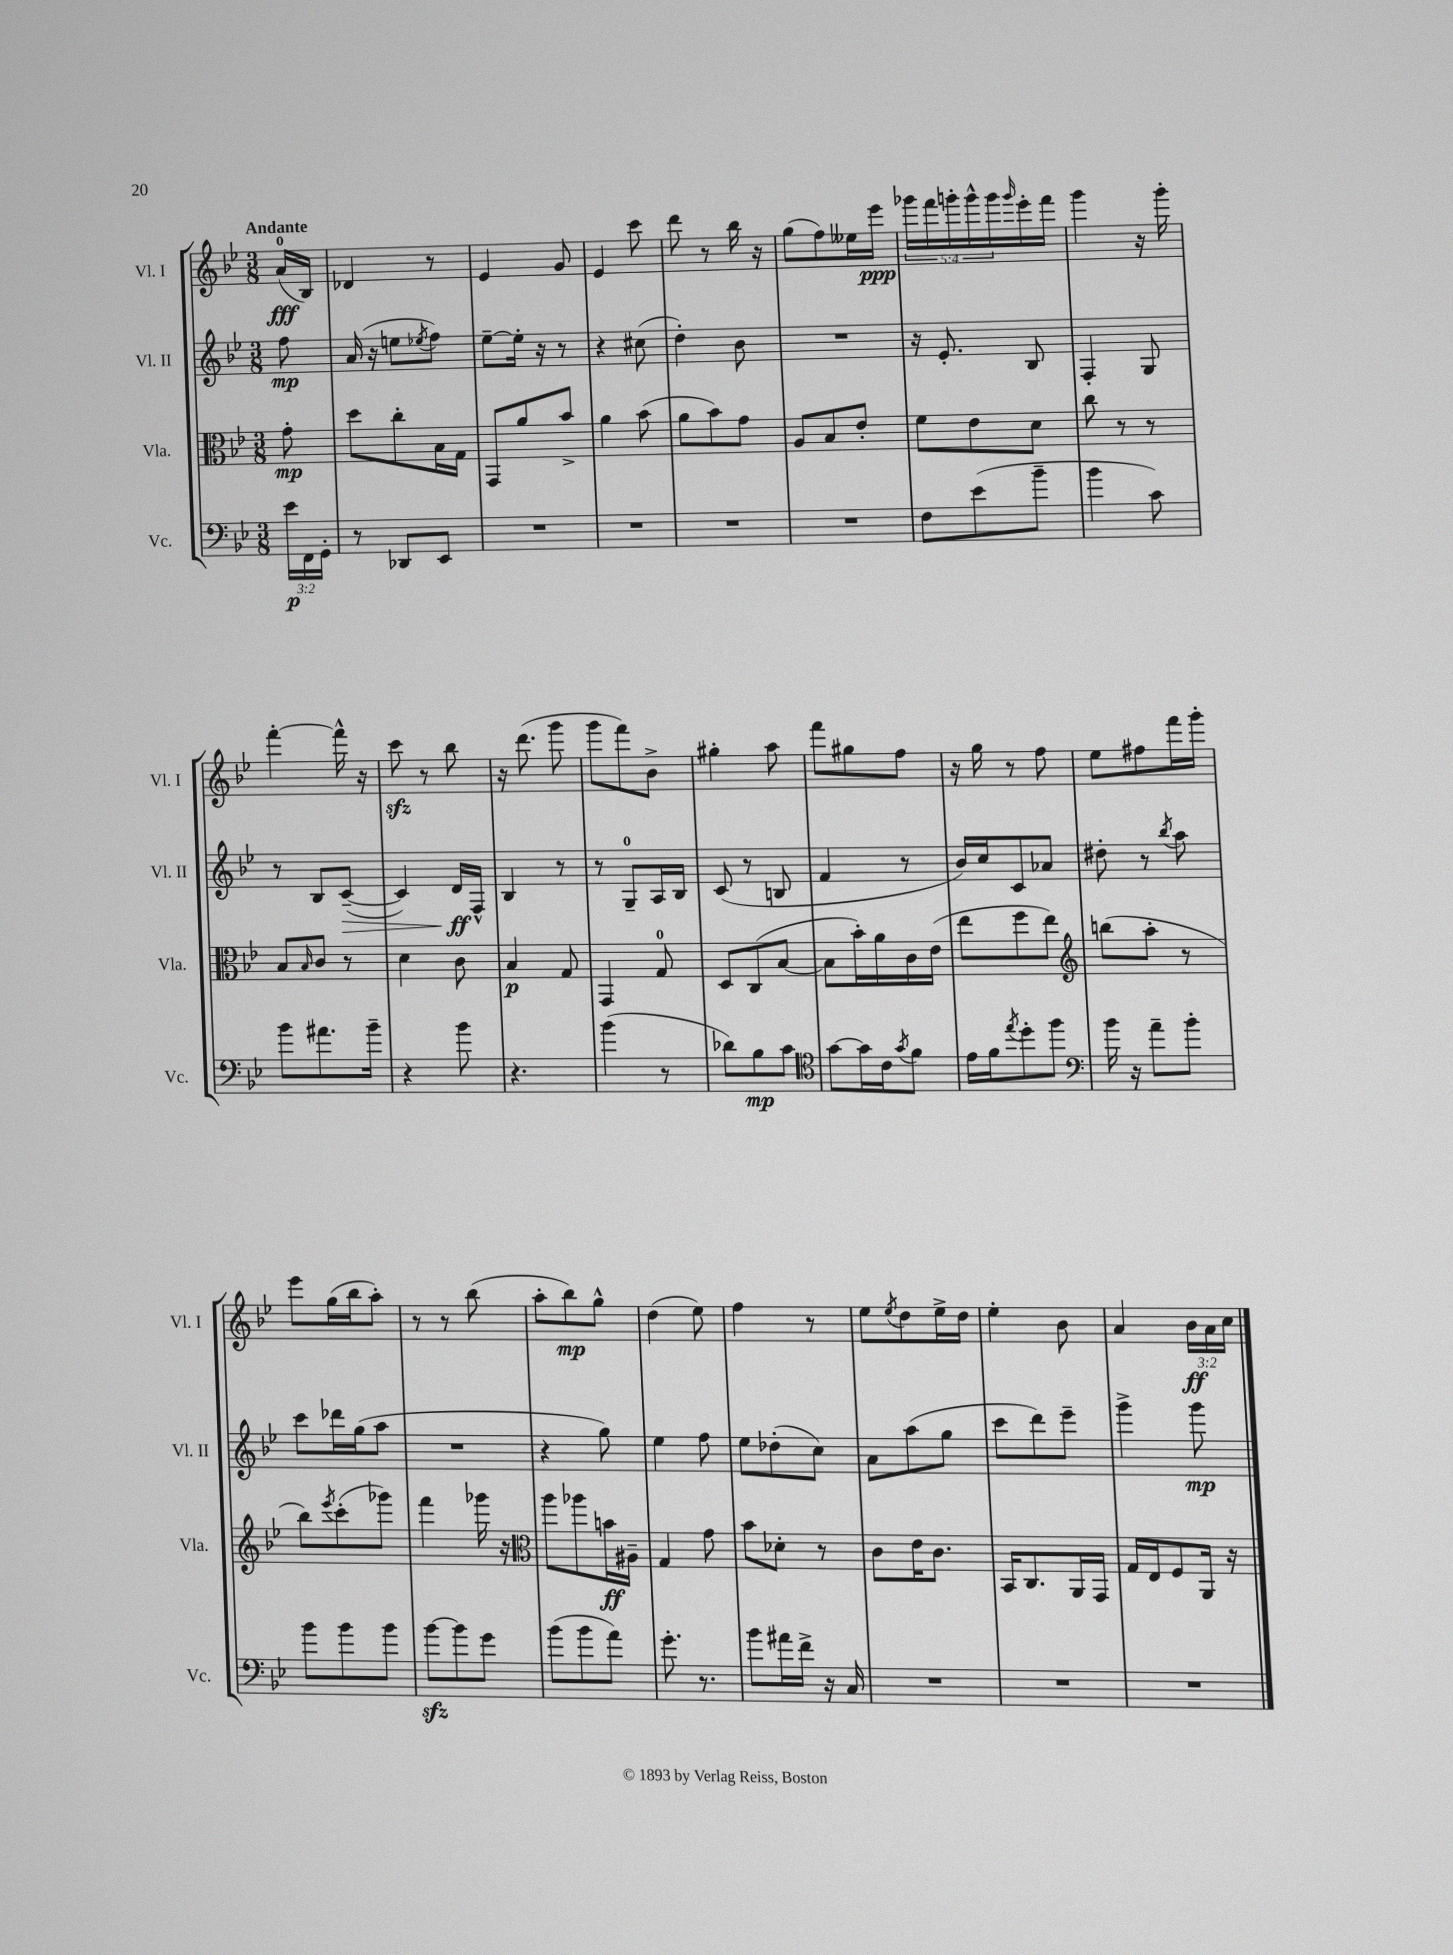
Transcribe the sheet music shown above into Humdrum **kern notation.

**kern	**dynam	**kern	**dynam	**kern	**dynam	**kern	**dynam
*part4	*part4	*part3	*part3	*part2	*part2	*part1	*part1
*staff4	*staff4	*staff3	*staff3	*staff2	*staff2	*staff1	*staff1
*I"Vc.	*	*I"Vla.	*	*I"Vl. II	*	*I"Vl. I	*
*I'Vc.	*	*I'Vla.	*	*I'Vl. II	*	*I'Vl. I	*
*clefF4	*	*clefC3	*	*clefG2	*	*clefG2	*
*k[b-e-]	*	*k[b-e-]	*	*k[b-e-]	*	*k[b-e-]	*
*M3/8	*	*M3/8	*	*M3/8	*	*M3/8	*
=	=	=	=	=	=	=	=
!	!	!	!	!	!	!LO:TX:a:B:t=Andante	!
24e-\LL	p	8g'\	mp	8ff\	mp	(16a/LL	fff
24FF\	.	.	.	.	.	.	.
.	.	.	.	.	.	16B-/JJ)	.
24GG'\JJ	.	.	.	.	.	.	.
=1	=1	=1	=1	=1	=1	=1	=1
8r	.	8dd\L	.	(16a/	.	4d-X/	.
.	.	.	.	16r	.	.	.
8DD-X/L	.	8cc'\	.	8een\L	.	.	.
.	.	.	.	8qee-X/	.	.	.
8EE-/J	.	16B-\L	.	8ff\J)	.	8r	.
.	.	16G\JJ	.	.	.	.	.
=2	=2	=2	=2	=2	=2	=2	=2
4.r	.	8GG/L	.	[8ee-~\L	.	4e-/	.
.	.	8a/	.	16ee-'\Jk]	.	.	.
.	.	.	.	16r	.	.	.
.	.	8b-^/J	.	8r	.	8g/	.
=3	=3	=3	=3	=3	=3	=3	=3
4.r	.	4a\	.	4r	.	4e-/	.
.	.	(8b-\	.	(8cc#X\	.	8ccc\	.
=4	=4	=4	=4	=4	=4	=4	=4
4.r	.	8a\L	.	4dd'\)	.	8ddd\	.
.	.	8b-\)	.	.	.	8r	.
.	.	8g\J	.	8b-\	.	16bb-\	.
.	.	.	.	.	.	16r	.
=5	=5	=5	=5	=5	=5	=5	=5
4.r	.	8A/L	.	4.r	.	(8gg\L	.
.	.	8B-/	.	.	.	8ff\)	.
.	.	8e-'/J	.	.	.	16ee--X\L	.
.	.	.	.	.	.	16eee-\JJ	ppp
=6	=6	=6	=6	=6	=6	=6	=6
8F\L	.	8f\L	.	16r	.	20ggg-X\LL	.
.	.	.	.	.	.	20fff\	.
.	.	.	.	8.e-'/	.	.	.
.	.	.	.	.	.	20gggn'\	.
(8e-\	.	8e-\	.	.	.	.	.
.	.	.	.	.	.	20ggg^^\	.
.	.	.	.	.	.	20ggg\	.
.	.	.	.	.	.	16qqggg/	.
8b-~\J	.	8d\J	.	8B-/	.	16eee-'\	.
.	.	.	.	.	.	16fff\JJ	.
=7	=7	=7	=7	=7	=7	=7	=7
4b-\	.	8cc\	.	4F'/	.	4ggg\	.
.	.	8r	.	.	.	.	.
8c\)	.	8r	.	8G/	.	16r	.
.	.	.	.	.	.	16ggg'\	.
!!LO:LB:g=z
=8	=8	=8	=8	=8	=8	=8	=8
8b-\L	.	8B-/L	.	8r	.	[4fff'\	.
.	.	16qqB-/	.	.	.	.	.
8.a#X\	.	8c/J	.	8B-/L	.	.	.
!	!	!	!	!	!LO:HP:b	!	!
.	.	8r	.	([8c~/J	>	16fff^^\]	.
16b-~\Jk	.	.	.	.	.	16r	.
=9	=9	=9	=9	=9	=9	=9	=9
4r	.	4d\	.	4c/])	.	8ccczz\	.
.	.	.	.	.	.	8r	.
8b-\	.	8c\	.	16d/LL	ff	8bb-\	.
.	.	.	.	16F^^/JJ	]	.	.
=10	=10	=10	=10	=10	=10	=10	=10
4.r	.	4B-/	p	4B-/	.	16r	.
.	.	.	.	.	.	(8.ddd\	.
.	.	8G/	.	8r	.	8ggg\	.
=11	=11	=11	=11	=11	=11	=11	=11
(4b-\	.	4GG/	.	8r	.	8ggg\L	.
.	.	.	.	8G~/L	.	8fff\)	.
8r	.	8G/	.	16A/L	.	8b-^\J	.
.	.	.	.	16B-/JJ	.	.	.
=12	=12	=12	=12	=12	=12	=12	=12
8d-X\L)	.	8D/L	.	(8c/	.	4gg#X'\	.
8B-\	mp	(8C/	.	8r	.	.	.
8c\J	.	[8B-/J	.	8Bn/	.	8aa\	.
=13	=13	=13	=13	=13	=13	=13	=13
*clefC4	*	*	*	*	*	*	*
[8g\L	.	8B-\L]	.	4f/	.	8fff\L	.
16g\L]	.	16b-'\L)	.	.	.	8gg#X\	.
16c\J	.	16a\	.	.	.	.	.
8qg/	.	.	.	.	.	.	.
8f\J	.	16c\	.	8r	.	8ff\J	.
.	.	(16e-\JJ	.	.	.	.	.
=14	=14	=14	=14	=14	=14	=14	=14
16e-\LL	.	8ee-\L	.	16b-/LL)	.	16r	.
16f\J	.	.	.	16cc/J	.	16gg\	.
8qee-/	.	.	.	.	.	.	.
8dd'\	.	8ff\	.	8c/	.	8r	.
8ff\J	.	8ee-\J)	.	8a-X/J	.	8ff\	.
=15	=15	=15	=15	=15	=15	=15	=15
*clefF4	*	*clefG2	*	*	*	*	*
16b-\	.	(8bbn\L	.	8dd#X'\	.	8ee-\L	.
16r	.	.	.	.	.	.	.
8a~\L	.	8aa'\J	.	8r	.	8ff#X\	.
.	.	.	.	8qbb-/	.	.	.
8b-'\J	.	8r	.	8aa\	.	16fff\L	.
.	.	.	.	.	.	16ggg'\JJ	.
!!LO:LB:g=z
=16	=16	=16	=16	=16	=16	=16	=16
8b-\L	.	8bb-\L)	.	8ccc\L	.	8eee-\L	.
.	.	8qeee-/	.	.	.	.	.
8b-\	.	(8ccc'\	.	16ddd-X\L	.	(16gg\L	.
.	.	.	.	(16gg\J	.	16bb-\J	.
8b-\J	.	8ggg-X\J)	.	8aa\J	.	8aa'\J)	.
=17	=17	=17	=17	=17	=17	=17	=17
[8b-zz\L	.	4fff\	.	4.r	.	8r	.
8b-\]	.	.	.	.	.	8r	.
8g\J	.	16ggg-X\	.	.	.	(8bb-\	.
.	.	16r	.	.	.	.	.
=18	=18	=18	=18	=18	=18	=18	=18
*	*	*clefC3	*	*	*	*	*
(8b-\L	.	8aa\L	.	4r	.	8aa'\L	.
8b-\	.	8aa-X\	.	.	.	8bb-\)	mp
8a\J)	.	16bn\L	ff	8gg\)	.	8gg^^\J	.
.	.	16A#X~\JJ	.	.	.	.	.
=19	=19	=19	=19	=19	=19	=19	=19
8.g'\	.	4G/	.	4ee-\	.	(4dd\	.
8.r	.	.	.	.	.	.	.
.	.	8g\	.	8ff\	.	8ee-\)	.
=20	=20	=20	=20	=20	=20	=20	=20
8b-\L	.	8b-\L	.	8ee-\L	.	4ff\	.
16a#X\L	.	8d-X'\J	.	(8dd-X'\	.	.	.
16f^\JJ	.	.	.	.	.	.	.
16r	.	8r	.	8cc\J)	.	8r	.
16C/	.	.	.	.	.	.	.
=21	=21	=21	=21	=21	=21	=21	=21
4.r	.	8c\L	.	8a\L	.	8ee-\L	.
.	.	.	.	.	.	8qee-/	.
.	.	16e-\K	.	(8aa\	.	8dd\	.
.	.	8.c\J	.	.	.	.	.
.	.	.	.	8gg\J	.	16ee-^\L	.
.	.	.	.	.	.	16dd\JJ	.
=22	=22	=22	=22	=22	=22	=22	=22
4.r	.	16BB-/KL	.	8ccc\L	.	4ee-'\	.
.	.	8.C/	.	.	.	.	.
.	.	.	.	8ddd\)	.	.	.
.	.	16AA/L	.	8eee-~\J	.	8b-\	.
.	.	16GG/JJ	.	.	.	.	.
=23	=23	=23	=23	=23	=23	=23	=23
4.r	.	16G/LL	.	4ggg^\	.	4a/	.
.	.	16E-/J	.	.	.	.	.
.	.	8F/	.	.	.	.	.
.	.	16AA/Jk	.	8ggg\	mp	24b-\LL	ff
.	.	.	.	.	.	24a\	.
.	.	16r	.	.	.	.	.
.	.	.	.	.	.	24cc\JJ	.
==	==	==	==	==	==	==	==
*-	*-	*-	*-	*-	*-	*-	*-
